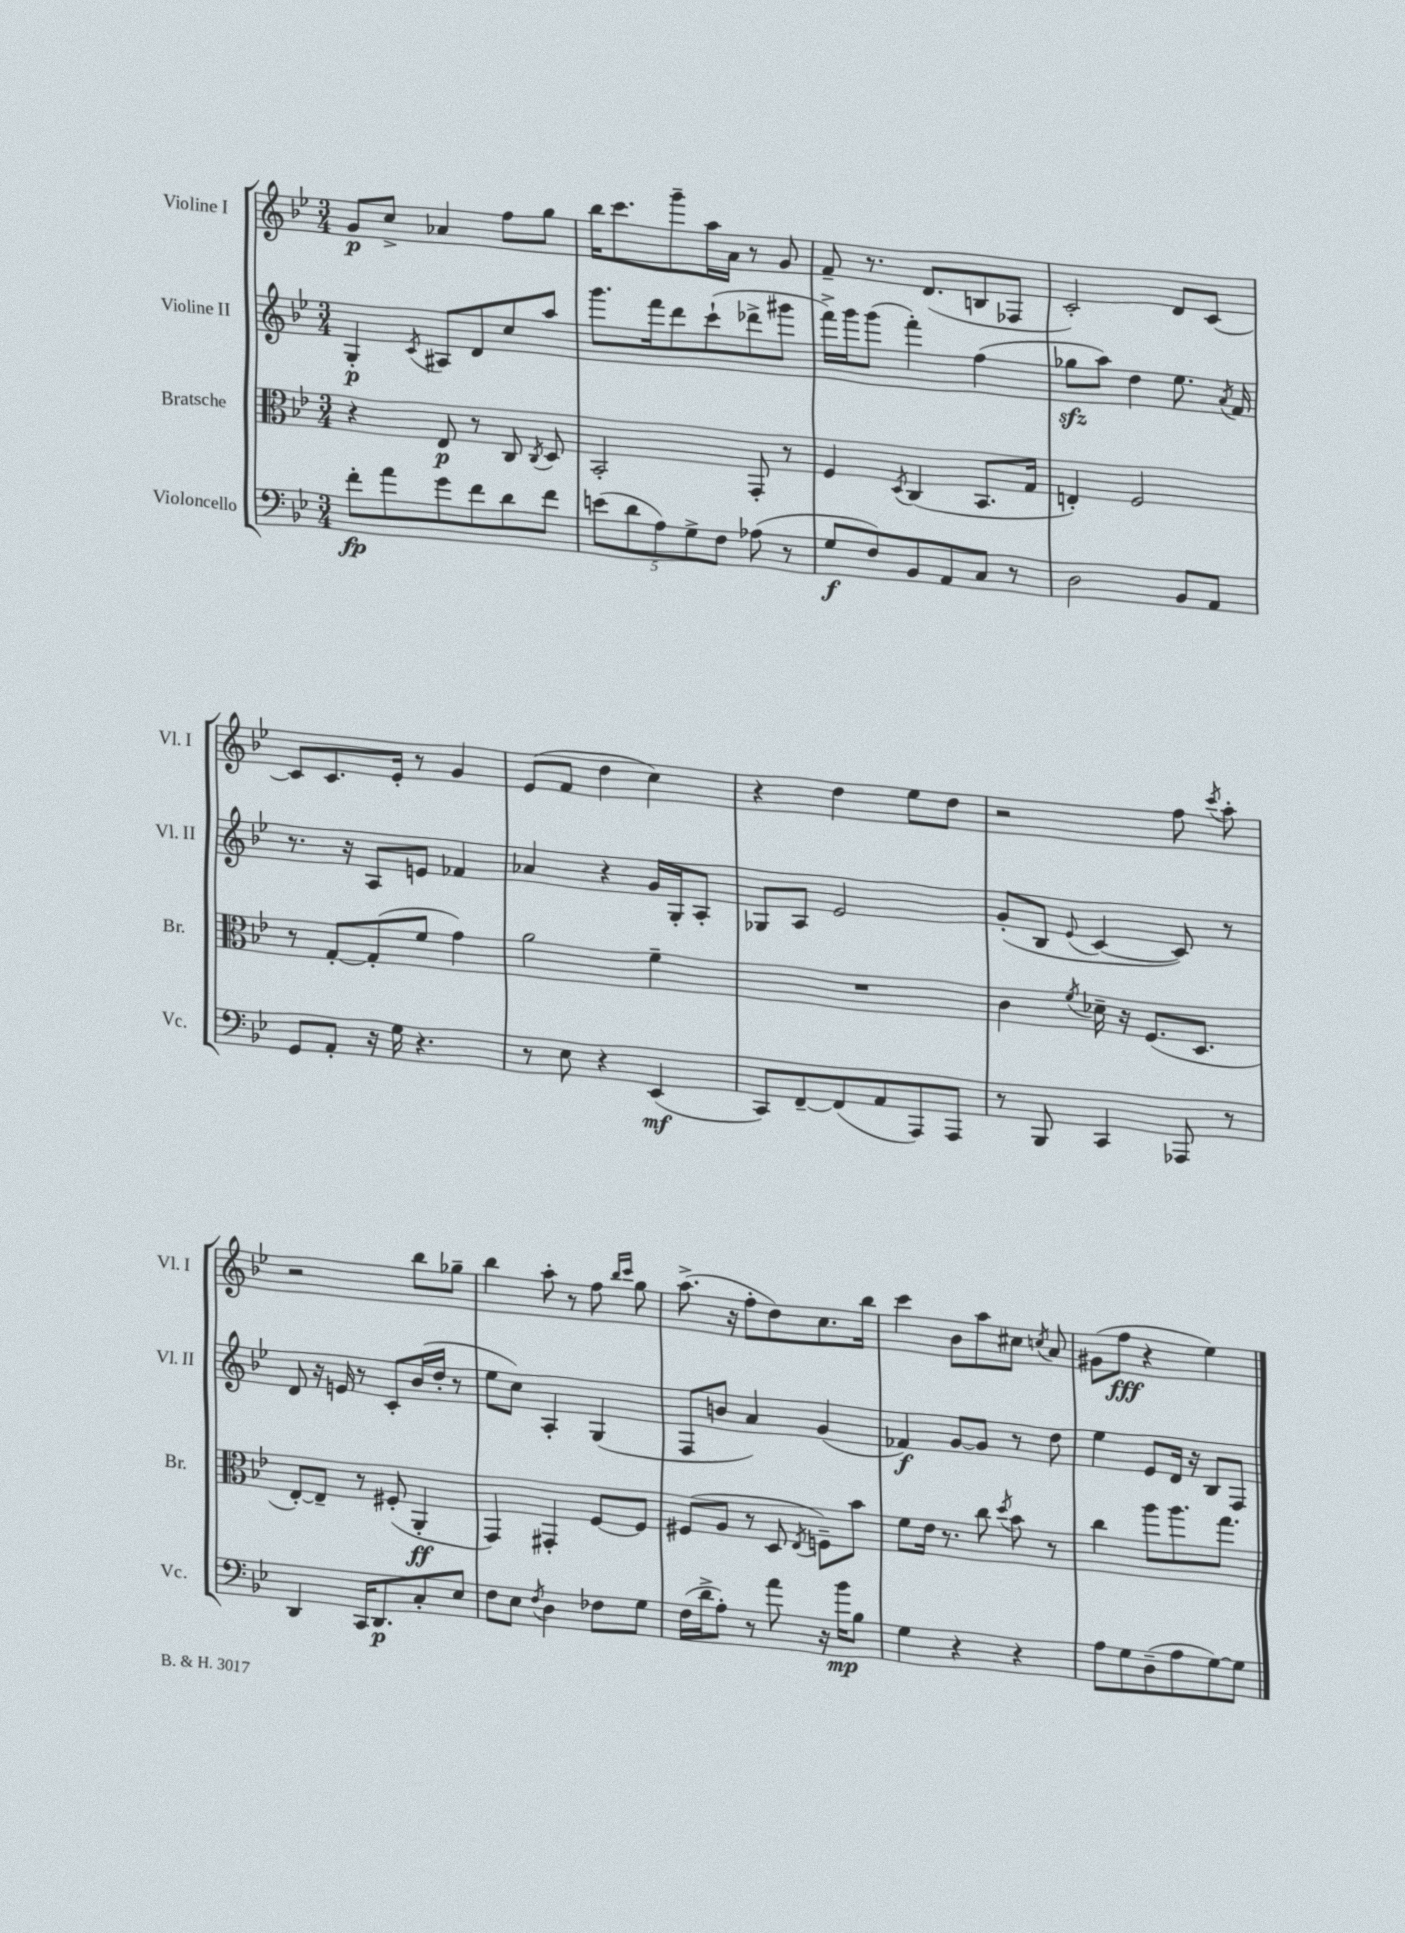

**kern	**kern	**kern	**kern
*staff4	*staff3	*staff2	*staff1
*clefF4	*clefC3	*clefG2	*clefG2
*k[b-e-]	*k[b-e-]	*k[b-e-]	*k[b-e-]
*M3/4	*M3/4	*M3/4	*M3/4
8f'	4r	4G'	8g
8a	.	.	8cc^
.	.	8qc	.
8g	8E-	8A#	4a-
8f	8r	8d	.
8d	8C	8cc	8ff
.	8qC	.	.
8f	8D	8aa	8gg
=	=	=	=
(10e	2BB-'	8.ggg	16bb-
.	.	.	8.ccc
10d	.	.	.
.	.	16fff	.
10A)	.	.	.
.	.	8ddd	8ggg~
10G^	.	.	.
.	.	(8ccc`	16aa
10F	.	.	.
.	.	.	16a
(8A-	8GG'	8ddd-^	8r
8r	8r	8ggg#	8g
=	=	=	=
8G	4F	16fff^)	8f~
.	.	16ggg	.
8F)	.	(8ggg	8.r
.	8qD	.	.
8BB-	(4C	4fff')	.
.	.	.	(8.d
8AA	.	.	.
8C	8.BB-	(4ff	8B
8r	.	.	8F-
.	16G	.	.
=	=	=	=
2D	4E')	8gg-	2c')
.	.	8aa)	.
.	2F	4dd	.
8BB-	.	8.ee-	8d
8AA	.	.	[8c
.	.	8qa	.
.	.	16f	.
=	=	=	=
8GG	8r	8.r	8c]
8AA'	[8G'	.	8.c
.	.	16r	.
16r	(8G']	8A	.
16G	.	.	16e-'
4.r	8f	8e	8r
.	4g)	4f-	4g
=	=	=	=
8r	2a	4a-	(8e-
8E-	.	.	8f
4r	.	4r	4dd
(4EE-	4f~	16g	4cc)
.	.	16G'	.
.	.	8A'	.
=	=	=	=
8CC)	2.r	8G-	4r
[8FF~	.	8A	.
(8FF]	.	2e-	4dd
8AA	.	.	.
8AAA)	.	.	8ee-
8AAA	.	.	8dd
=	=	=	=
8r	4c	(8g'	2r
8BBB-	.	8B-	.
.	8qf	8qqe-	.
4CC	16d-~	[4c	.
.	16r	.	.
.	(8.F	.	.
8AAA-	.	8c])	8ff
.	8.D	.	.
.	.	.	8qccc
8r	.	8r	8aa'
=	=	=	=
4DD	[8E-')	8d	2r
.	8E-~]	16r	.
.	.	16e	.
16CC	8r	8r	.
8.DD	.	.	.
.	(8F#'	8c'	.
8C'	4AA'	(16b-	8bb-
.	.	16dd'	.
8E-	.	8r	8gg-~
=	=	=	=
8F	4GG)	8ee-	4bb-
8E-	.	8cc)	.
8qF	.	.	.
4D	4GG#'	4A'	8aa'
.	.	.	8r
8F-	[8F	(4G	8ff
.	.	.	16qqbb-
.	.	.	16qqccc
8G	8F]	.	8gg
=	=	=	=
(16F	(8F#	8F	(8.aa^
16d^	.	.	.
8A')	8A	8b	.
.	.	.	16r
8r	8r	4a)	8ff'
8a	8D	.	8dd)
.	8qE-	.	.
16r	8F~)	(4g	8.cc
16b-	.	.	.
8B-	8b-	.	.
.	.	.	16bb-
=	=	=	=
4G	8f	4f-)	4ccc
.	16e-	.	.
.	8.r	.	.
4r	.	[8g	8b-
.	8cc	8g]	8aa
.	8qdd	.	.
4r	8b-	8r	8cc#
.	.	.	8qcc
.	8r	8dd	8a
=	=	=	=
8A	4cc	4ee-	(8g#
8G	.	.	8ff
(8D~	8aa	8e-	4r
8A	8.aa	16d	.
.	.	16r	.
[8G)	.	8B-	4ee-)
.	8.gg	.	.
8G]	.	8F	.
==	==	==	==
*-	*-	*-	*-
